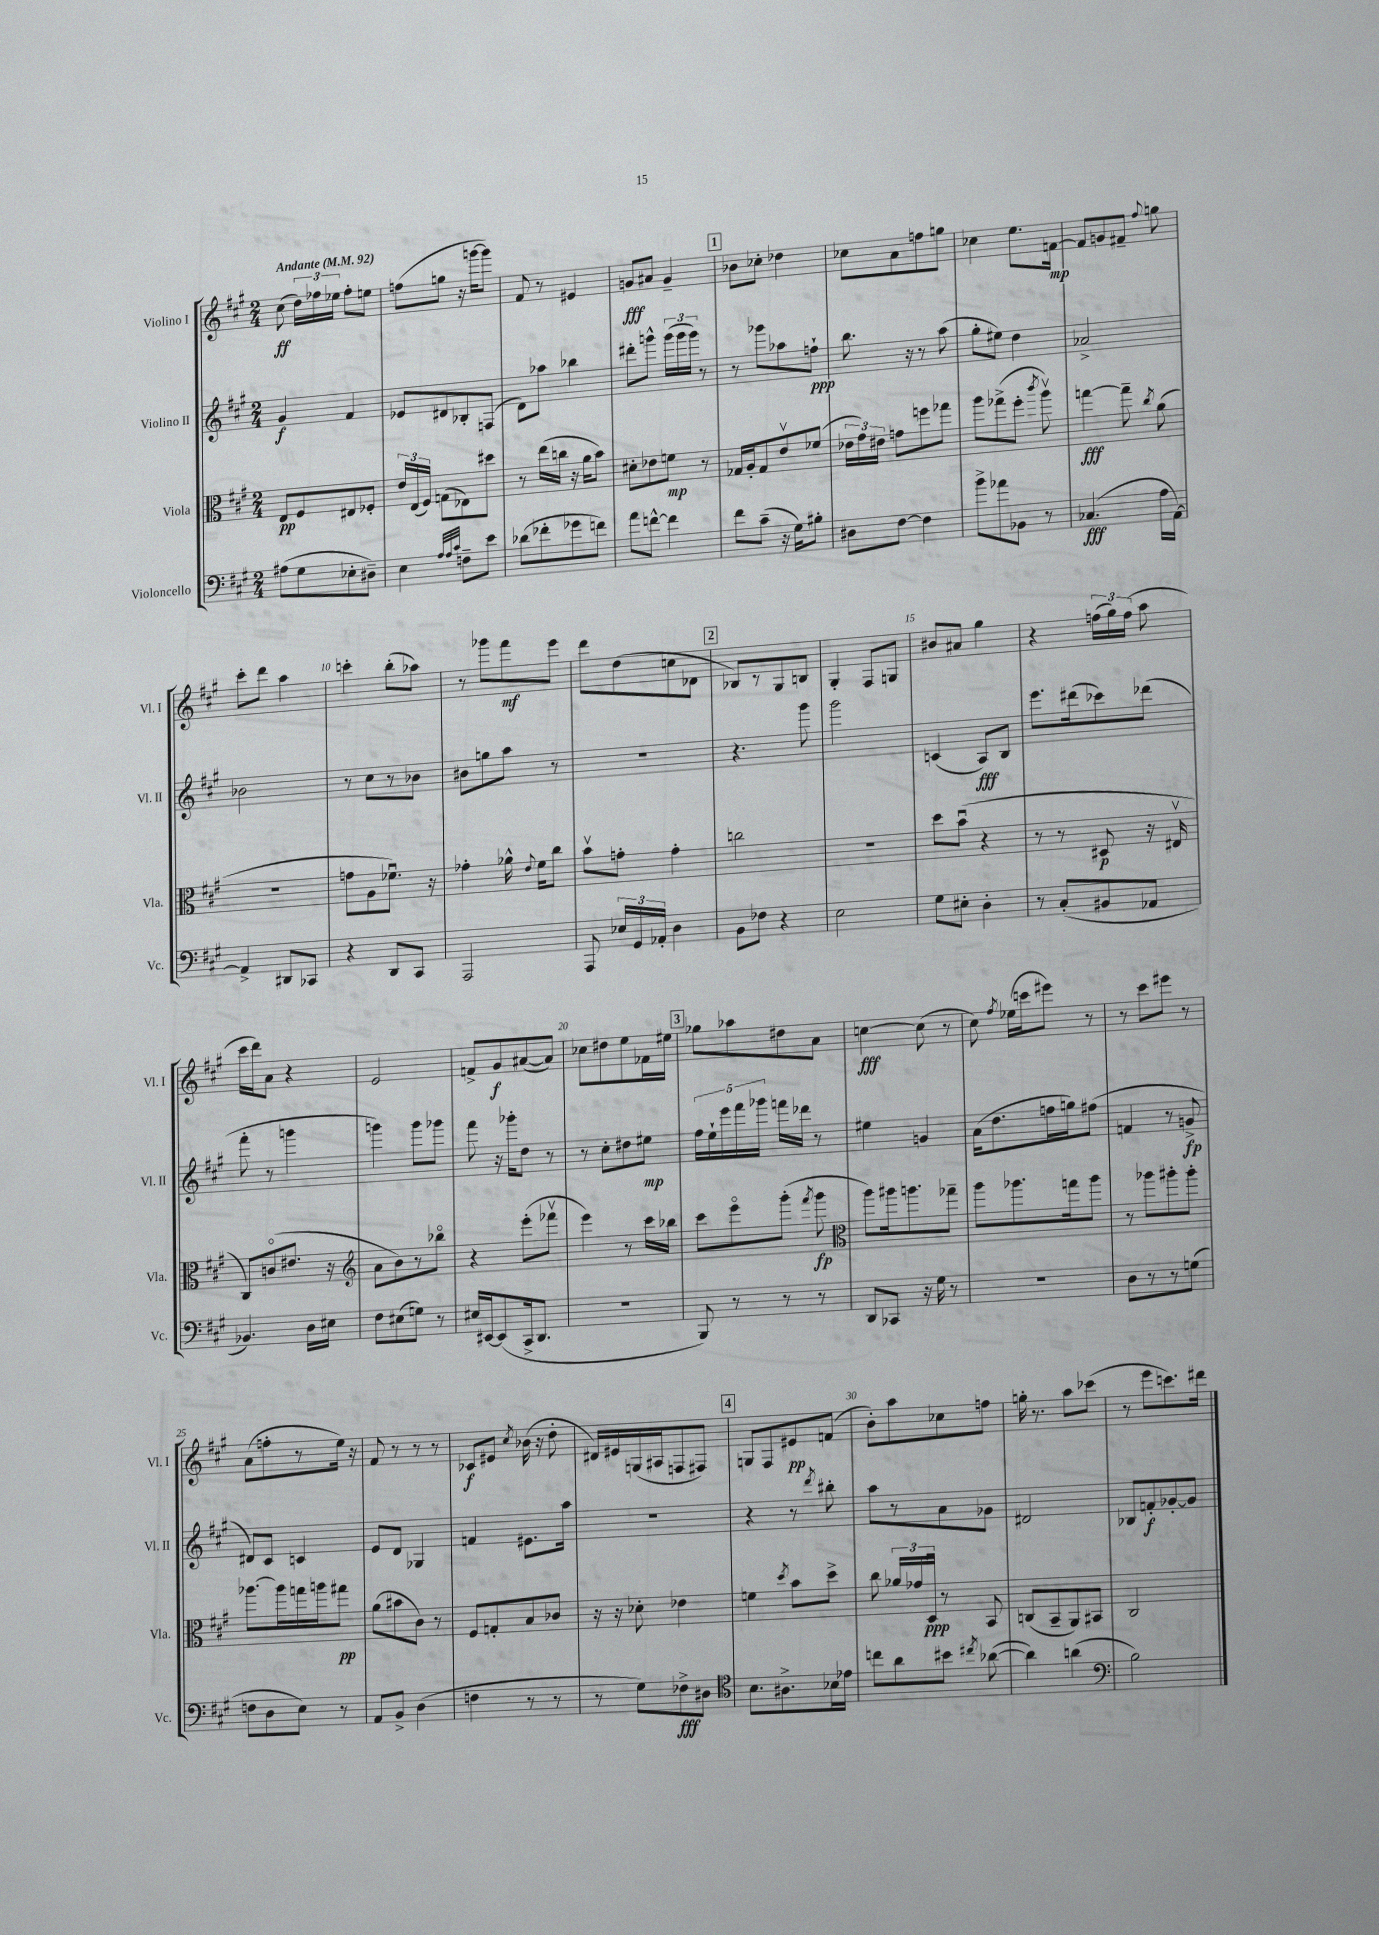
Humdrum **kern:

**kern	**kern	**kern	**kern
*staff4	*staff3	*staff2	*staff1
*clefF4	*clefC3	*clefG2	*clefG2
*k[f#c#g#]	*k[f#c#g#]	*k[f#c#g#]	*k[f#c#g#]
*M2/4	*M2/4	*M2/4	*M2/4
*MM92	*MM92	*MM92	*MM92
(8A#	8E	4g#	(8cc#
8G#	8F#	.	24dd)
.	.	.	24ff-
.	.	.	24ee-
8E-'	8E#	4f#	8ff-'
8D#~)	8F-'	.	8ee
=	=	=	=
4E	24e	8e-	(8ff
.	(24E	.	.
.	24F#)	.	.
.	(8G	8d#	8gg
32qqA	.	.	.
32qqA	.	.	.
32qqc#	.	.	.
8F~	8E-)	8B-'	16r
.	.	.	[16ggg
8e	8dd#	(8F	8ggg])
=	=	=	=
(8d-	8r	8d)	8f#
8f-'	(16ee	8aa-	8r
.	16cc	.	.
8g-	16r	4bb-	4e#
.	16a	.	.
8f)	8b)	.	.
=	=	=	=
8a	8d#'	8ddd#'	8g
[8f^^	8e-	8ggg^^	8a#
4f]	8f	(24ggg	4g~
.	.	24ggg	.
.	.	24ggg)	.
.	8r	8r	.
=	=	=	=
8f#	16G-	8r	8b-
.	16A'	.	.
(8c#~	8G-	8ggg-	8cc-'
16r	8ev	8aa-	4dd-
16G#)	.	.	.
8B#'	(8f-	8ff`	.
=	=	=	=
8D#	24e-	8.bb	8cc-
.	24g#)	.	.
.	24e#	.	.
[8F#	8g	.	8a
.	.	16r	.
4F#]	8ff	8r	8ff
.	8gg-	(8aa	8gg
=	=	=	=
8b^	8aa	8gg#'	4cc-
8a-	(8gg-^	8ee#)	.
8BB-	8ff#'	4dd	8.ee
.	8qccc#	.	.
8r	8aav)	.	.
.	.	.	[16f
=	=	=	=
(4.C-	[4gg	2a-^	8f]
.	.	.	8g
.	8gg~]	.	8f#~
.	8qcc#	.	8qqff#
16A	(8a	.	8gg
[16AA)	.	.	.
=	=	=	=
4AA^]	2r	2b-	8ccc#'
.	.	.	8ddd
8DD#	.	.	4aa
8CC-	.	.	.
=	=	=	=
4r	8g	8r	4ccc'
.	8A	8cc#	.
8DD	8.f-u)	8r	(8bb'
8CC#	.	8b-	8aa-)
.	16r	.	.
=	=	=	=
2AAA	4g-'	8b#	8r
.	.	8gg	8ggg-
.	16a-^^	8aa	8fff#
.	8qqe	.	.
.	16f#	.	.
.	8cc#	8r	8eee
=	=	=	=
8AAA	8bv	2r	8ddd
24E-	8g'	.	(8dd
24GG#	.	.	.
24AA-'	.	.	.
4D	4g'	.	8cc
.	.	.	8d-
=	=	=	=
8BB	2cc	4.r	8B-)
8F-	.	.	8r
4r	.	.	8G#
.	.	8ggg#	8B
=	=	=	=
2E	2r	2ggg#	4G#'
.	.	.	8F#
.	.	.	8G
=	=	=	=
8G#	8dd	(4c	8b#
8E#'	(8bu	.	8a#
4D'	4r	8A)	4gg#
.	.	8B	.
=	=	=	=
8r	8r	8.eee	4r
(8C#'	8r	.	.
.	.	(16ddd#	.
8BB#	8D#	8ccc-)	(24ff
.	.	.	24gg#)
.	.	.	(24ff
8AA-	16r	(8ddd-	8aa
.	16E#v	.	.
=	=	=	=
4.BB-)	8C#)	8fff#'	16ccc#
.	.	.	16ddd)
.	(8co	8r	8a
.	8.e#	4ggg	4r
16D	.	.	.
16E#	16r	.	.
=	=	=	=
*	*clefG2	*	*
8F#	8a	4ggg)	2e
(8E#	8b)	.	.
8G)	8r	8ggg	.
8r	8bb-o	8ggg-	.
=	=	=	=
16E#	4r	8fff#	8f^
[16EE#	.	.	.
(8EE#]	.	16r	8g#
.	.	16ggg-'	.
16CC#^	(8eee'	8dd	([8a#
8.DD	.	.	.
.	8fff-v	8r	8a#])
=	=	=	=
2r	4eee)	8r	8cc-
.	.	8cc#'	8dd#
.	8r	8dd#	8ee
.	16ccc#	8ee#	16f-
.	16bb-	.	16ee#
=	=	=	=
8BBB)	8ccc#	20ff#	8gg-
.	.	20ee`	.
.	.	20eee	.
8r	8eeeo	.	8aa-
.	.	20fff#	.
.	.	20ggg-	.
8r	(8ggg#'	16fff	8dd#
.	.	16ddd-	.
.	8qfff#	.	.
8r	8ggg#	8r	8a
=	=	=	=
*	*clefC3	*	*
8DD	8aa)	4ee#	[4cc
8CC-	16aa#	.	.
.	8.aa	.	.
16r	.	4g	(8cc]
16G#	.	.	.
8r	8gg-~	.	8r
=	=	=	=
2r	8aa	(16a	8cc#)
.	.	8.dd	.
.	.	.	8qff#
.	8.aa-	.	(16ee-
.	.	.	16ccc
.	.	16ff	8eee#)
.	16gg	16gg)	.
.	8aa-	(8ff#	8r
=	=	=	=
8D	8r	4f	8r
8r	8aa-	.	8ccc#
8r	8aa#'	8r	8eee#
(8G	8aa#'	8g^	8r
=	=	=	=
8F	[8.aa-	8d#)	(8a
8D	.	8c#	8ff'
.	16aa-]	.	.
8E)	16gg	4c	8r
.	16aa	.	.
8r	8gg#	.	16ee)
.	.	.	16r
=	=	=	=
8AA	(8a	8e	8f#
8BB^	8b#	8d	8r
(4D	8c#)	4G-	8r
.	8r	.	8r
=	=	=	=
4F	8F#	4f	8c-
.	8G'	.	8e#
.	.	.	8qcc#
8r	8B	8.e#	(16b-
.	.	.	16r
8r	8c-	.	8dd'
.	.	16aa	.
=	=	=	=
8r	16r	2r	16d#)
.	16r	.	16e#
8G#)	8d-'	.	(16G
.	.	.	16A#
8F-^	4e-	.	8F
8D#	.	.	8F#)
=	=	=	=
*clefC4	*	*	*
8.B	4f	4r	8G
.	.	.	8F#
8.A#^	.	.	.
.	8qdd	.	.
.	8b	8r	8e#
.	.	8qddd	.
16B-	8dd^	8bb#'	(8f
16e-	.	.	.
=	=	=	=
8cc	8cc#	8aa	8b')
8a	24a-	8r	8aa
.	24g-	.	.
.	24Du	.	.
8b#	8r	8a	8cc-
8qcc#	.	.	.
([8a-	8BB	8g-	8ff
=	=	=	=
4a-])	(8C	2d#	16gg'
.	.	.	8.r
.	8BB~	.	.
(4a	8AA)	.	8aa
.	8BB#	.	(8ccc-
=	=	=	=
*clefF4	*	*	*
2B)	2C#	8B-	8r
.	.	8f'	8eee
.	.	[8g-'	8.ccc)
.	.	8g-]	.
.	.	.	16ddd#
==	==	==	==
*-	*-	*-	*-
